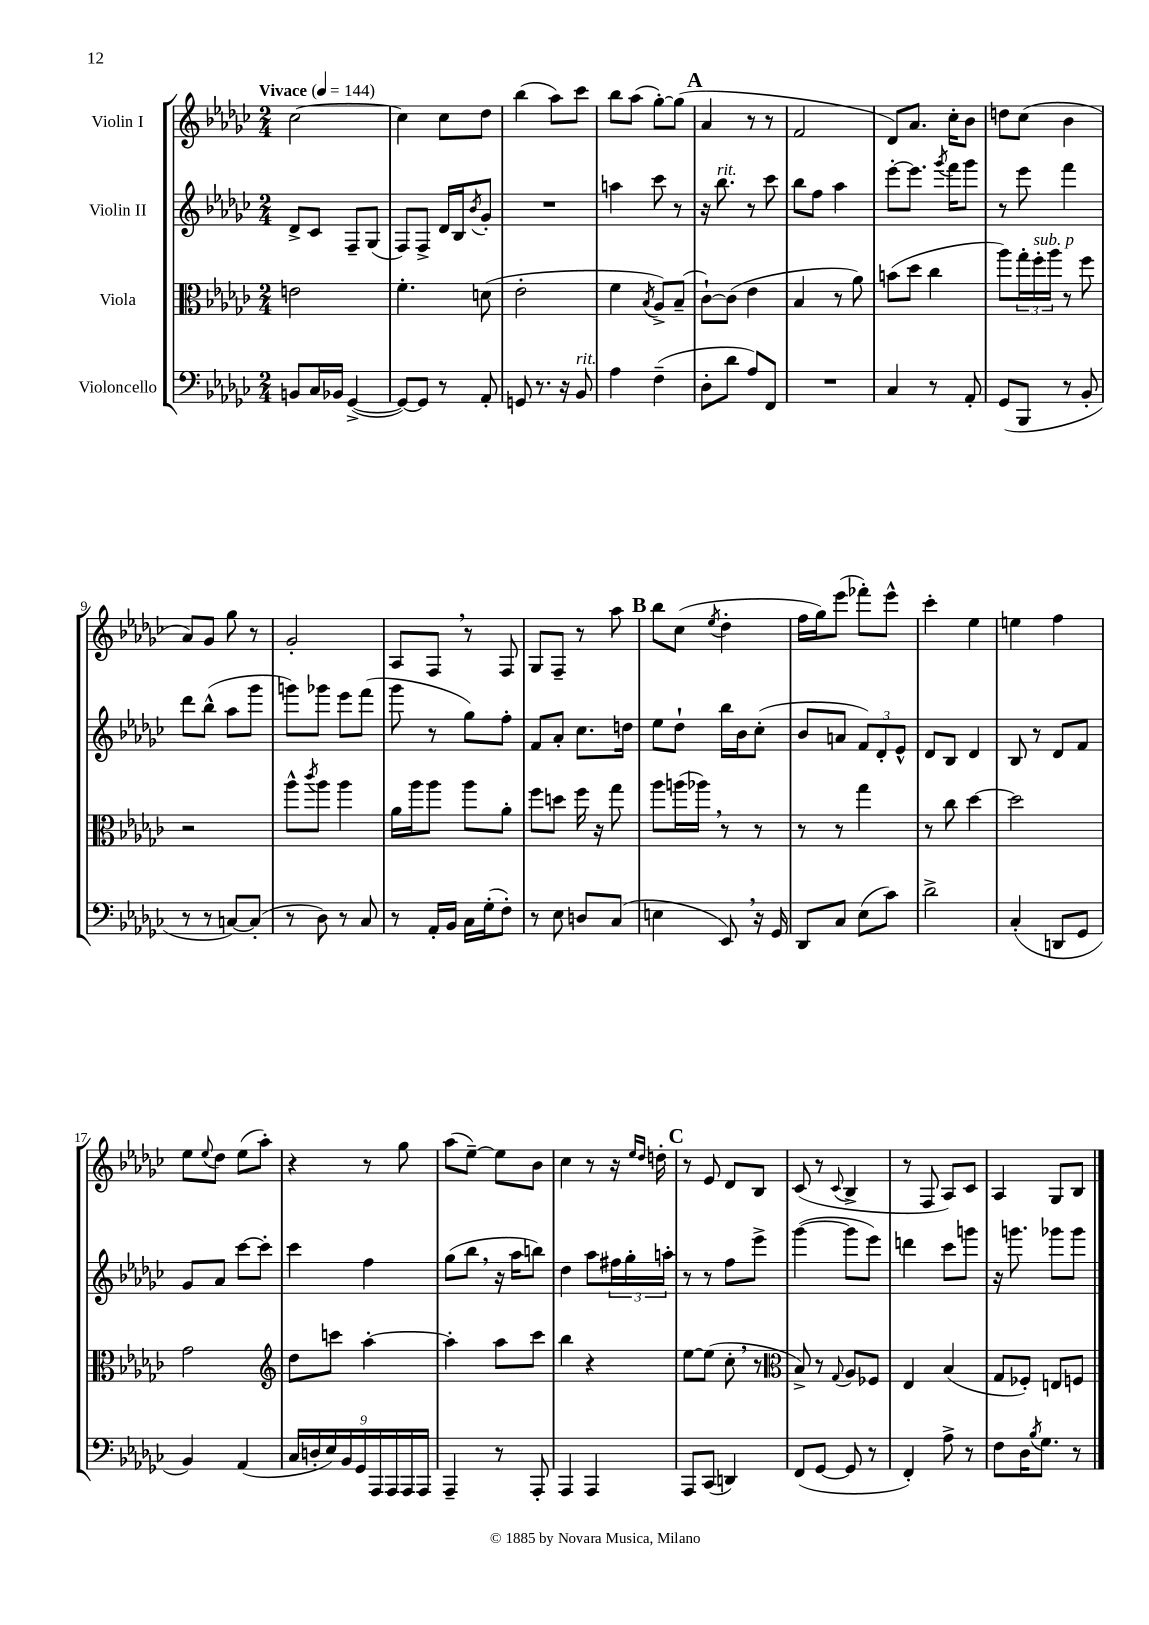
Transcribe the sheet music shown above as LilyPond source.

<<
\new StaffGroup <<
\new Staff = "s0" \with { instrumentName = "Violin I" } {
    \clef treble \key ges \major \numericTimeSignature \time 2/4 \tempo "Vivace" 4 = 144
    ces''2~ |
    ces''4 ces''8 des''8 |
    bes''4( aes''8) ces'''8 |
    bes''8 aes''8( ges''8~-.) ges''8( |
    \mark \markup { \bold "A" } aes'4 r8 r8 |
    f'2 |
    des'8) aes'8. ces''16-. bes'8 |
    d''8 ces''8( bes'4 |
    aes'8) ges'8 ges''8 r8 |
    ges'2-. |
    aes8 f8 \breathe r8 f8 |
    ges8 f8-- r8 aes''8 |
    \mark \markup { \bold "B" } bes''8 ces''8( \acciaccatura { ees''8 } des''4-. |
    f''16 ges''16) ees'''8( fes'''8-.) ees'''8-^ |
    ces'''4-. ees''4 |
    e''4 f''4 |
    ees''8 \appoggiatura { ees''8 } des''8 ees''8( aes''8-.) |
    r4 r8 ges''8 |
    aes''8( ees''8~--) ees''8 bes'8 |
    ces''4 r8 r16 \grace { ees''16 des''16 } d''16-. |
    \mark \markup { \bold "C" } r8 ees'8 des'8 bes8 |
    ces'8( r8 \appoggiatura { ces'8 } bes4-> |
    r8 f8 aes8) ces'8 |
    aes4 ges8 bes8 \bar "|." |
}
\new Staff = "s1" \with { instrumentName = "Violin II" } {
    \clef treble \key ges \major \numericTimeSignature \time 2/4
    des'8-> ces'8 f8-- ges8( |
    f8) f8-> des'16 bes16 \acciaccatura { bes'8 } ges'8-. |
    R2 |
    a''4 ces'''8 r8 |
    \mark \markup { \bold "A" } r16 bes''8.^\markup { \italic "rit." } r8 ces'''8 |
    bes''8 f''8 aes''4 |
    ees'''8~-. ees'''8. \acciaccatura { ges'''8 } f'''16 ges'''8 |
    r8 ees'''8 f'''4 |
    des'''8 bes''8-^( aes''8 ges'''8 |
    g'''8) ges'''8 ees'''8 f'''8( |
    ges'''8 r8 ges''8) f''8-. |
    f'8 aes'8-. ces''8. d''16 |
    \mark \markup { \bold "B" } ees''8 des''8-! bes''16 bes'16 ces''8-.( |
    bes'8 a'8 \tuplet 3/2 { f'8) des'8-. ees'8-^ } |
    des'8 bes8 des'4 |
    bes8 r8 des'8 f'8 |
    ges'8 aes'8 ces'''8~ ces'''8-. |
    ces'''4 f''4 |
    ges''8( bes''8 \breathe r16 aes''16 b''8) |
    des''4 aes''8 \tuplet 3/2 { fis''16 ges''16-. a''16-. } |
    \mark \markup { \bold "C" } r8 r8 f''8 ees'''8-> |
    ges'''4~( ges'''8 ees'''8) |
    d'''4 ces'''8 g'''8 |
    r16 g'''8. ges'''8 ges'''8 \bar "|." |
}
\new Staff = "s2" \with { instrumentName = "Viola" } {
    \clef alto \key ges \major \numericTimeSignature \time 2/4
    e'2 |
    f'4.-. d'8( |
    ees'2-. |
    f'4 \acciaccatura { bes8 } aes8->) bes8--( |
    \mark \markup { \bold "A" } ces'8~-!) ces'8( ees'4 |
    bes4 r8 aes'8) |
    b'8( des''8 ces''4 |
    aes''8) \tuplet 3/2 { ges''16-. f''16-.^\markup { \italic "sub. p" } aes''16 } r8 f''8 |
    r2 |
    aes''8-^ \acciaccatura { ces'''8 } aes''8 aes''4 |
    aes'16 aes''16 aes''8 aes''8 aes'8-. |
    f''8 d''8 f''16 r16 ges''8 |
    \mark \markup { \bold "B" } aes''8 a''16( aes''16) \breathe r8 r8 |
    r8 r8 ges''4 |
    r8 ces''8 des''4~ |
    des''2 |
    ges'2 |
    \clef treble des''8 c'''8 aes''4~-. |
    aes''4-. aes''8 ces'''8 |
    bes''4 r4 |
    \mark \markup { \bold "C" } ees''8~ ees''8( ces''8-. \breathe r8 |
    \clef alto bes8->) r8 \appoggiatura { ges8 } aes8 fes8 |
    ees4 bes4( |
    ges8 fes8-.) e8 f8 \bar "|." |
}
\new Staff = "s3" \with { instrumentName = "Violoncello" } {
    \clef bass \key ges \major \numericTimeSignature \time 2/4
    b,8 ces16 bes,16 ges,4~->( |
    ges,8~) ges,8 r8 aes,8-. |
    g,8 r8. r16 bes,8^\markup { \italic "rit." } |
    aes4 f4--( |
    \mark \markup { \bold "A" } des8-. des'8 aes8) f,8 |
    R2 |
    ces4 r8 aes,8-. |
    ges,8( bes,,8 r8 bes,8-. |
    r8 r8 c8~) c8-.( |
    r8 des8) r8 ces8 |
    r8 aes,16-. bes,16 ces16 ges16-.( f8-.) |
    r8 ees8 d8 ces8( |
    \mark \markup { \bold "B" } e4 ees,8) \breathe r16 ges,16 |
    des,8 ces8 ees8( ces'8) |
    des'2-> |
    ces4-.( d,8 ges,8 |
    bes,4) aes,4( |
    \tuplet 9/8 { ces16 d16-. ees16) bes,16 ges,16 aes,,16 aes,,16 aes,,16 aes,,16 } |
    aes,,4-- r8 aes,,8-. |
    aes,,4 aes,,4 |
    \mark \markup { \bold "C" } aes,,8 ces,8( d,4) |
    f,8( ges,8~ ges,8 r8 |
    f,4-.) aes8-> r8 |
    f8 des16 \acciaccatura { bes8 } ges8. r8 \bar "|." |
}
>>
>>
